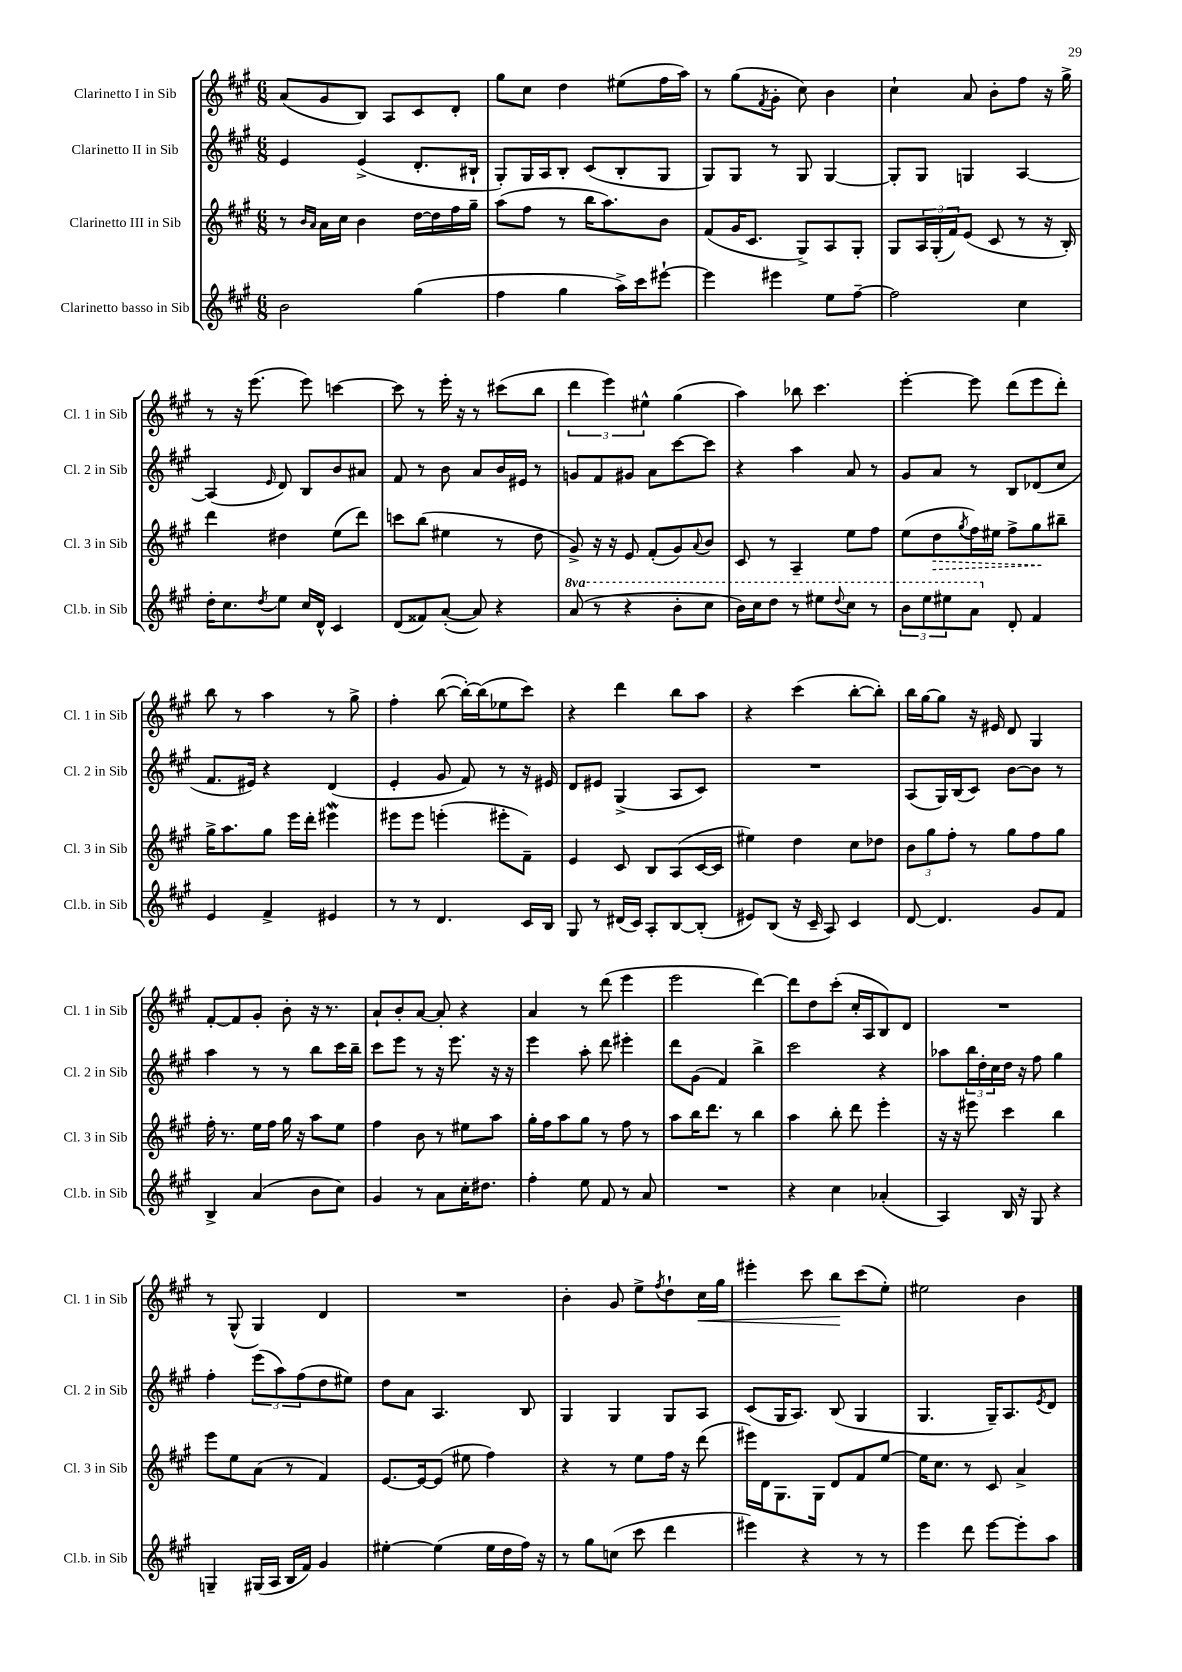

**kern	**kern	**kern	**kern
*staff4	*staff3	*staff2	*staff1
*clefG2	*clefG2	*clefG2	*clefG2
*k[f#c#g#]	*k[f#c#g#]	*k[f#c#g#]	*k[f#c#g#]
*M6/8	*M6/8	*M6/8	*M6/8
2b	8r	4e	(8a
.	16qqb	.	.
.	16qqa	.	.
.	16a	.	8g#
.	16cc#	.	.
.	4b	(4e^	8B)
.	.	.	8A
(4gg#	[16dd	8.d'	8c#
.	16dd]	.	.
.	16ff#	.	8d'
.	16gg#~	16B#`	.
=	=	=	=
4ff#	(8aa	8G#')	8gg#
.	8ff#	16G#	8cc#
.	.	16A	.
4gg#	8r	8B'	4dd
.	16bb	(8c#	.
.	8.aa)	.	.
16aa^)	.	8B'	(8ee#
16ccc#	.	.	.
[8eee#`	8b	8G#	16ff#
.	.	.	16aa)
=	=	=	=
4eee#]	(8f#	8G#)	8r
.	16g#	8G#	(8gg#
.	8.c#	.	.
.	.	.	8qf#
4eee#	.	8r	8g#'
.	8G#^)	8G#	8cc#)
8ee	8A	[4G#	4b
[8ff#~	8G#'	.	.
=	=	=	=
2ff#]	8G#	8G#']	4cc#`
.	24A	8G#	.
.	(24G#'	.	.
.	24f#)	.	.
.	(8e	4G	8a
.	8c#	.	8b'
4cc#	8r	[4A	8ff#
.	16r	.	16r
.	16B')	.	16gg#^
=	=	=	=
16dd'	4ddd	(4A]	8r
8.cc#	.	.	.
.	.	.	16r
.	.	.	(8.eee
8qdd	.	16qqe	.
8ee	4dd#	8d)	.
16cc#	.	8B	8eee)
16d^^	.	.	.
4c#	(8ee	8b	[4ccc
.	8ddd)	8a#	.
=	=	=	=
(8d	8ccc	8f#	8ccc]
8f##)	(8bb	8r	8r
([8a'	4ee#	8b	16eee'
.	.	.	16r
8a])	.	8a	8r
4r	8r	16b	(8ccc#
.	.	16e#	.
.	8dd	8r	8bb
=	=	=	=
(8aa	8g#^)	8g	6ddd
8r	16r	8f#	.
.	.	.	6eee)
.	16r	.	.
4r	8e	8g#	.
.	.	.	6ee#^^
.	(8f#'	8a	.
8bb'	8g#)	[8ccc#	(4gg#
.	8qqa	.	.
8ccc#	8b	8ccc#]	.
=	=	=	=
16bb)	8c#	4r	4aa)
16ccc#	.	.	.
8ddd	8r	.	.
8r	4A~	4aa	8bb-
8eee#	.	.	4.ccc#
8qqddd	.	.	.
8ccc#	8ee	8a	.
8r	8ff#	8r	.
=	=	=	=
12bb	(8ee	8g#	[4eee'
12eee	.	.	.
.	8dd	8a	.
12eee#	.	.	.
.	8qgg#	.	.
8aa	16ff#)	8r	8eee]
.	16ee#	.	.
8d'	8ff#^	8B	(8ddd
4f#	8gg#	(8d-	8eee
.	8bb#~	8cc#	8ddd')
=	=	=	=
4e	16gg#^	8.f#	8bb
.	8.aa	.	.
.	.	.	8r
.	.	16e#)	.
4f#^	8gg#	4r	4aa
.	16eee	.	.
.	16ddd'	.	.
4e#	4eee#	(4d	8r
.	.	.	8gg#^
=	=	=	=
8r	8eee#	4e'	4ff#'
8r	8eee#	.	.
4.d	(4eee'	8g#	([8bb
.	.	8f#)	16bb'_)
.	.	.	(16bb]
.	8eee#'	8r	8ee-
16c#	8f#~)	16r	8ccc#)
16B	.	16e#	.
=	=	=	=
8G#	4e	8d	4r
8r	.	8e#	.
(16d#	8c#	(4G#^	4ddd
16c#)	.	.	.
8A'	8B	.	.
[8B	(8A	8A	8bb
(8B']	[16c#	8c#)	8aa
.	16c#]	.	.
=	=	=	=
8e#)	4ee#)	2.r	4r
(8B	.	.	.
16r	4dd	.	(4ccc#
16c#~	.	.	.
8A)	.	.	.
4c#	8cc#	.	[8bb'
.	8dd-	.	8bb'])
=	=	=	=
[8d	12b	(8A	16bb
.	.	.	[16gg#
.	12gg#	.	.
4.d]	.	16G#)	8gg#]
.	12ff#'	.	.
.	.	(16B	.
.	8r	8c#)	16r
.	.	.	16e#
.	8gg#	[8b	8d
8g#	8ff#	8b]	4G#
8f#	8gg#	8r	.
=	=	=	=
4B^	16ff#'	4aa	[8f#'
.	8.r	.	.
.	.	.	8f#]
(4a	16ee	8r	8g#'
.	16ff#	.	.
.	16gg#	8r	8b'
.	16r	.	.
8b	8aa	8bb	16r
.	.	.	8.r
8cc#)	8ee	16ccc#	.
.	.	16bb~	.
=	=	=	=
4g#	4ff#	8ccc#	8a`
.	.	8eee	8b'
8r	8b	8r	[8a
8a	8r	16r	8a']
.	.	8.eee	.
16cc#'	8ee#	.	4r
8.dd#	.	.	.
.	8aa	16r	.
.	.	16r	.
=	=	=	=
4ff#'	16gg#'	4eee	4a
.	16ff#	.	.
.	8aa	.	.
8ee	8gg#	8aa'	8r
8f#	8r	8ddd	(8ddd
8r	8ff#	4eee#'	4eee
8a	8r	.	.
=	=	=	=
2.r	8aa	8ddd	2eee
.	16bb	(8g#	.
.	8.ddd	.	.
.	.	4f#)	.
.	8r	.	.
.	4bb	4bb^	[4ddd)
=	=	=	=
4r	4aa	2ccc#	8ddd]
.	.	.	8dd
4cc#	8bb'	.	(8ccc#'
.	8ddd	.	16cc#'
.	.	.	16A
(4a-'	4eee'	4r	8B)
.	.	.	8d
=	=	=	=
4A)	16r	8aa-	2.r
.	16r	.	.
.	8eee#	24bb	.
.	.	24dd'	.
.	.	24cc#	.
16B	4ccc#	16dd	.
16r	.	16r	.
8G#	.	8ff#	.
4r	4bb	4gg#	.
=	=	=	=
4G~	8eee	4ff#'	8r
.	8ee	.	(8G#^^
(16G#	(8a	(12eee	4G#)
16A	.	.	.
.	.	12aa)	.
16B	8r	.	.
.	.	(12ff#	.
16f#)	.	.	.
4g#	4f#)	8dd	4d
.	.	8ee#)	.
=	=	=	=
[4ee#'	[8.e	8dd	2.r
.	.	8a	.
.	16e_	.	.
(4ee#]	(8e]	4.A	.
.	8ee#	.	.
16ee#	4ff#)	.	.
16dd	.	.	.
16ff#)	.	8B	.
16r	.	.	.
=	=	=	=
8r	4r	4G#	4b'
8gg#	.	.	.
(8cc	8r	4G#	8g#
8ccc#	8ee	.	8ee^
.	.	.	8qff#
4ddd	16ff#	8G#	8dd`
.	16r	.	.
.	(8ddd	8A	16cc#
.	.	.	16gg#
=	=	=	=
4eee#)	16eee#)	(8c#	4eee#'
.	16d	.	.
.	8.G#	16G#	.
.	.	8.A)	.
4r	.	.	8ccc#
.	16G#	.	.
.	8d	(8B	8bb
8r	8f#	4G#	(8ccc#
8r	[8ee	.	8ee')
=	=	=	=
4eee	16ee]	4.G#	2ee#
.	8.cc#	.	.
8ddd	8r	.	.
[8eee	8c#	16G#~)	.
.	.	8.A	.
8eee']	4a^	.	4b
.	.	8qe	.
8aa	.	8d	.
==	==	==	==
*-	*-	*-	*-
